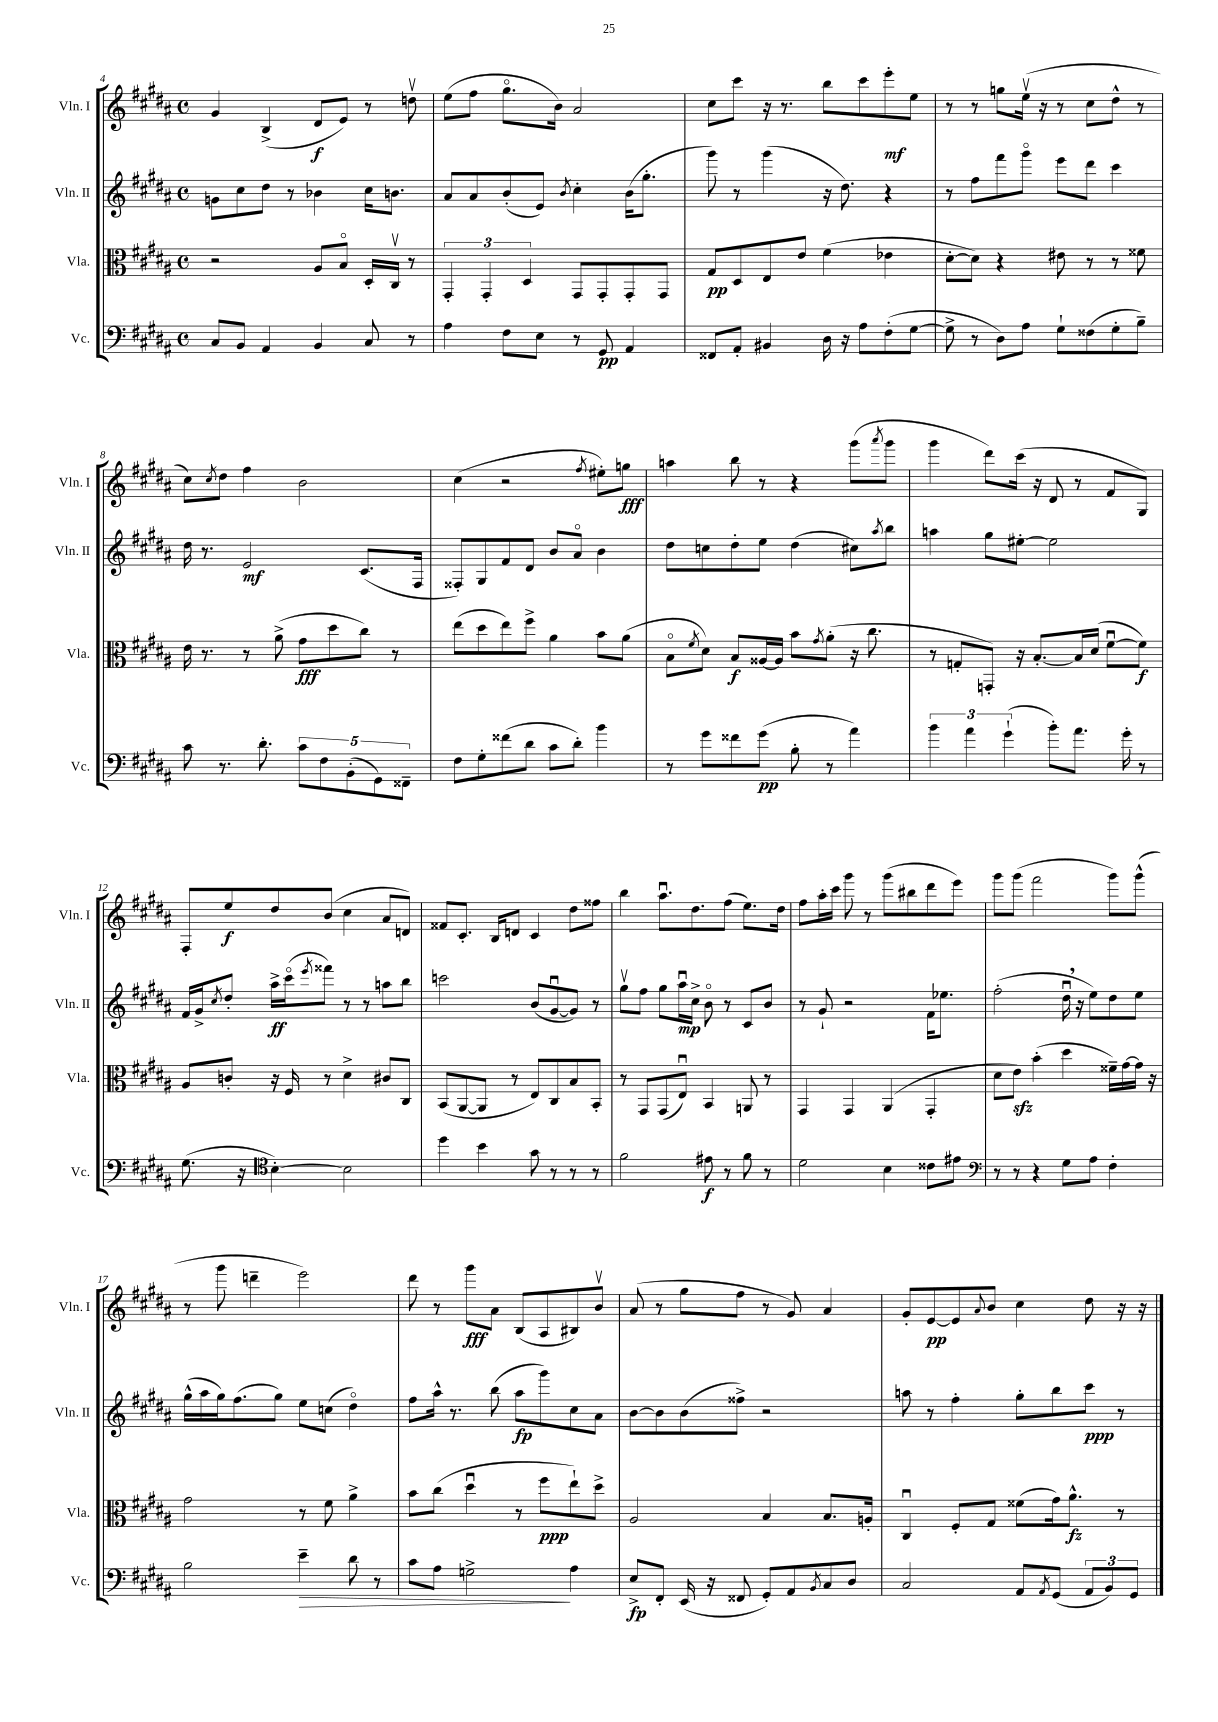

**kern	**kern	**kern	**kern
*staff4	*staff3	*staff2	*staff1
*clefF4	*clefC3	*clefG2	*clefG2
*k[f#c#g#d#a#]	*k[f#c#g#d#a#]	*k[f#c#g#d#a#]	*k[f#c#g#d#a#]
*M4/4	*M4/4	*M4/4	*M4/4
*met(c)	*met(c)	*met(c)	*met(c)
8C#	2r	8g	4g#
8BB	.	8cc#	.
4AA#	.	8dd#	(4B^
.	.	8r	.
4BB	8A#	4b-	8d#
.	8Bo	.	8e)
8C#	16D#'	16cc#	8r
.	16C#v	8.b	.
8r	8r	.	8ddv
=	=	=	=
4A#	6GG#'	8a#	(8ee
.	.	8a#	8ff#
.	6GG#'	.	.
8F#	.	(8b'	8.gg#o
.	6D#	.	.
8E	.	8e)	.
.	.	.	16b)
.	.	8qb	.
8r	8GG#	4cc#'	2a#
8GG#	8GG#'	.	.
4AA#	8GG#'	(16b	.
.	.	8.gg#'	.
.	8GG#	.	.
=	=	=	=
8FF##	8G#	8ggg#)	8cc#
8AA#'	8D#	8r	8ccc#
4BB#	8E	(4ggg#	16r
.	.	.	8.r
.	8e	.	.
16D#	(4f#	16r	8bb
16r	.	8.dd#)	.
8A#	.	.	8ccc#
(8F#'	4e-	4r	8eee'
[8G#	.	.	8ee
=	=	=	=
8G#^]	[8d#'	8r	8r
8r	8d#])	8ff#	8r
8D#)	4r	8fff#	8gg
8A#	.	8ggg#o	(16eev
.	.	.	16r
8G#`	8e#	8eee	8r
(8F##	8r	8ddd#	8cc#
8G#'	8r	4ccc#	8dd#^^
8B~)	8f##	.	8r
=	=	=	=
8c#	16e	16dd#	8cc#)
.	8.r	8.r	.
.	.	.	8qcc#
8.r	.	.	8dd#
.	8r	2e	4ff#
8.d#'	.	.	.
.	(8a#^	.	.
10c#	8g#	.	2b
10F#	.	.	.
.	8dd#	.	.
(10BB'	.	.	.
.	8cc#)	(8.c#	.
10GG#)	.	.	.
.	8r	.	.
10FF##~	.	.	.
.	.	16F#	.
=	=	=	=
8F#	(8ee	8F##')	(4cc#
8G#'	8dd#	8G#	.
(8f##	8ee)	8f#	2r
8d#	8ff#^	8d#	.
8c#	4a#	8b	.
8d#')	.	8a#o	.
.	.	.	8qff#
4b	8b	4b	8ee#')
.	(8a#	.	8gg
=	=	=	=
8r	8Bo	8dd#	4aa
.	8qf#	.	.
8g#	8d#)	8cc	.
8f##	8B	8dd#'	8bb
(8g#	[16A##	8ee	8r
.	16A##]	.	.
8B'	8b	(4dd#	4r
.	8qg#	.	.
8r	(8a#'	.	.
4a#)	16r	8cc#)	(8ggg#
.	8.cc#	.	.
.	.	8qaa#	8qaaa#
.	.	8bb	8ggg#
=	=	=	=
6b	8r	4aa	4ggg#
.	8G'	.	.
6a#	.	.	.
.	8GG')	8gg#	8ddd#)
(6g#`	.	.	.
.	16r	[8ee#'	(16ccc#
.	[8.B'	.	16r
8b')	.	2ee#]	8d#
8.a#	16B]	.	8r
.	(16d#	.	.
.	[8f#u	.	8f#
16g#'	.	.	.
8r	8f#])	.	8G#)
=	=	=	=
(8.G#	8A#	16f#	8F#'
.	.	16g#^	.
.	.	8qcc#	.
.	8c'	8dd#'	8ee
16r	.	.	.
*clefC4	*	*	*
[4B')	16r	16aa#^	8dd#
.	16F#	(16ccc#o	.
.	.	8qeee	.
.	8r	8fff##)	(8b
2B]	4d#^	8r	4cc#
.	.	8r	.
.	8c#	8aa	8a#
.	8C#	8bb	8d)
=	=	=	=
4dd#	(8BB	2ccc	8f##
.	[8AA#	.	8.c#'
4b	8AA#]	.	.
.	.	.	16B
.	8r	.	8d
8g#	8E)	(8b	4c#
8r	8C#	[8g#u	.
8r	8B	8g#])	8dd#
8r	8BB'	8r	8ff##
=	=	=	=
2f#	8r	8gg#v	4bb
.	8GG#	8ff#	.
.	(8GG#	8gg#	8.aa#u
.	8Eu)	16aa#u	.
.	.	16cc#^	8.dd#
8e#	4BB	8bo	.
8r	.	8r	(8ff#
8f#	8AA	8c#	8.ee)
8r	8r	8b	.
.	.	.	16dd#
=	=	=	=
2d#	4GG#	8r	8ff#
.	.	8g#`	16aa#'
.	.	.	16ccc#
.	4GG#	2r	8ggg#
.	.	.	8r
4B	(4AA#	.	(8ggg#
.	.	.	8bb#
8c##	4GG#'	16f#	8ddd#
.	.	8.ee-	.
8e#	.	.	8eee)
=	=	=	=
*clefF4	*	*	*
8r	8d#	(2ff#'	8ggg#
8r	8e)	.	(8ggg#
4r	(4b'	.	2fff#
8G#	4dd#	16dd#u	.
.	.	16r	.
8A#	.	8ee)	.
4F#'	16f##~)	8dd#	8ggg#)
.	[16g#	.	.
.	16g#]	8ee	(8ggg#^^
.	16r	.	.
=	=	=	=
2B	2g#	(16gg#^^	8r
.	.	16aa#	.
.	.	16gg#)	8ggg#
.	.	(8.ff#	.
.	.	.	4ddd~
.	.	8gg#)	.
4e~	8r	8ee	2eee)
.	8f#	(8cc	.
8d#	4a#^	4dd#o)	.
8r	.	.	.
=	=	=	=
8c#	8b	8ff#	8ddd#
8A#	(8cc#	16aa#^^	8r
.	.	8.r	.
2G^	4dd#u	.	8ggg#
.	.	(8bb	8a#
.	8r	8aa#	(8B
.	8ff#	8ggg#)	8A#
4A#	8ee`)	8cc#	8B#)
.	8dd#^	8a#	8bv
=	=	=	=
8E^	2A#	[8b	(8a#
8FF#'	.	8b]	8r
(16EE	.	(8b	8gg#
16r	.	.	.
8FF##	.	8ff##^)	8ff#
8GG#')	4B	2r	8r
8AA#	.	.	8g#)
8qBB	.	.	.
8C#	8.B	.	4a#
8D#	.	.	.
.	16A'	.	.
=	=	=	=
2C#	4C#u	8aa	8g#'
.	.	8r	[8e
.	8F#'	4ff#'	8e]
.	.	.	8qqa#
.	8G#	.	8b
8AA#	(8f##	8gg#'	4cc#
8qAA#	.	.	.
(8GG#	16g#)	8bb	.
.	8.a#^^	.	.
12AA#	.	8ccc#	8dd#
12BB)	.	.	.
.	8r	8r	16r
12GG#	.	.	.
.	.	.	16r
==	==	==	==
*-	*-	*-	*-
